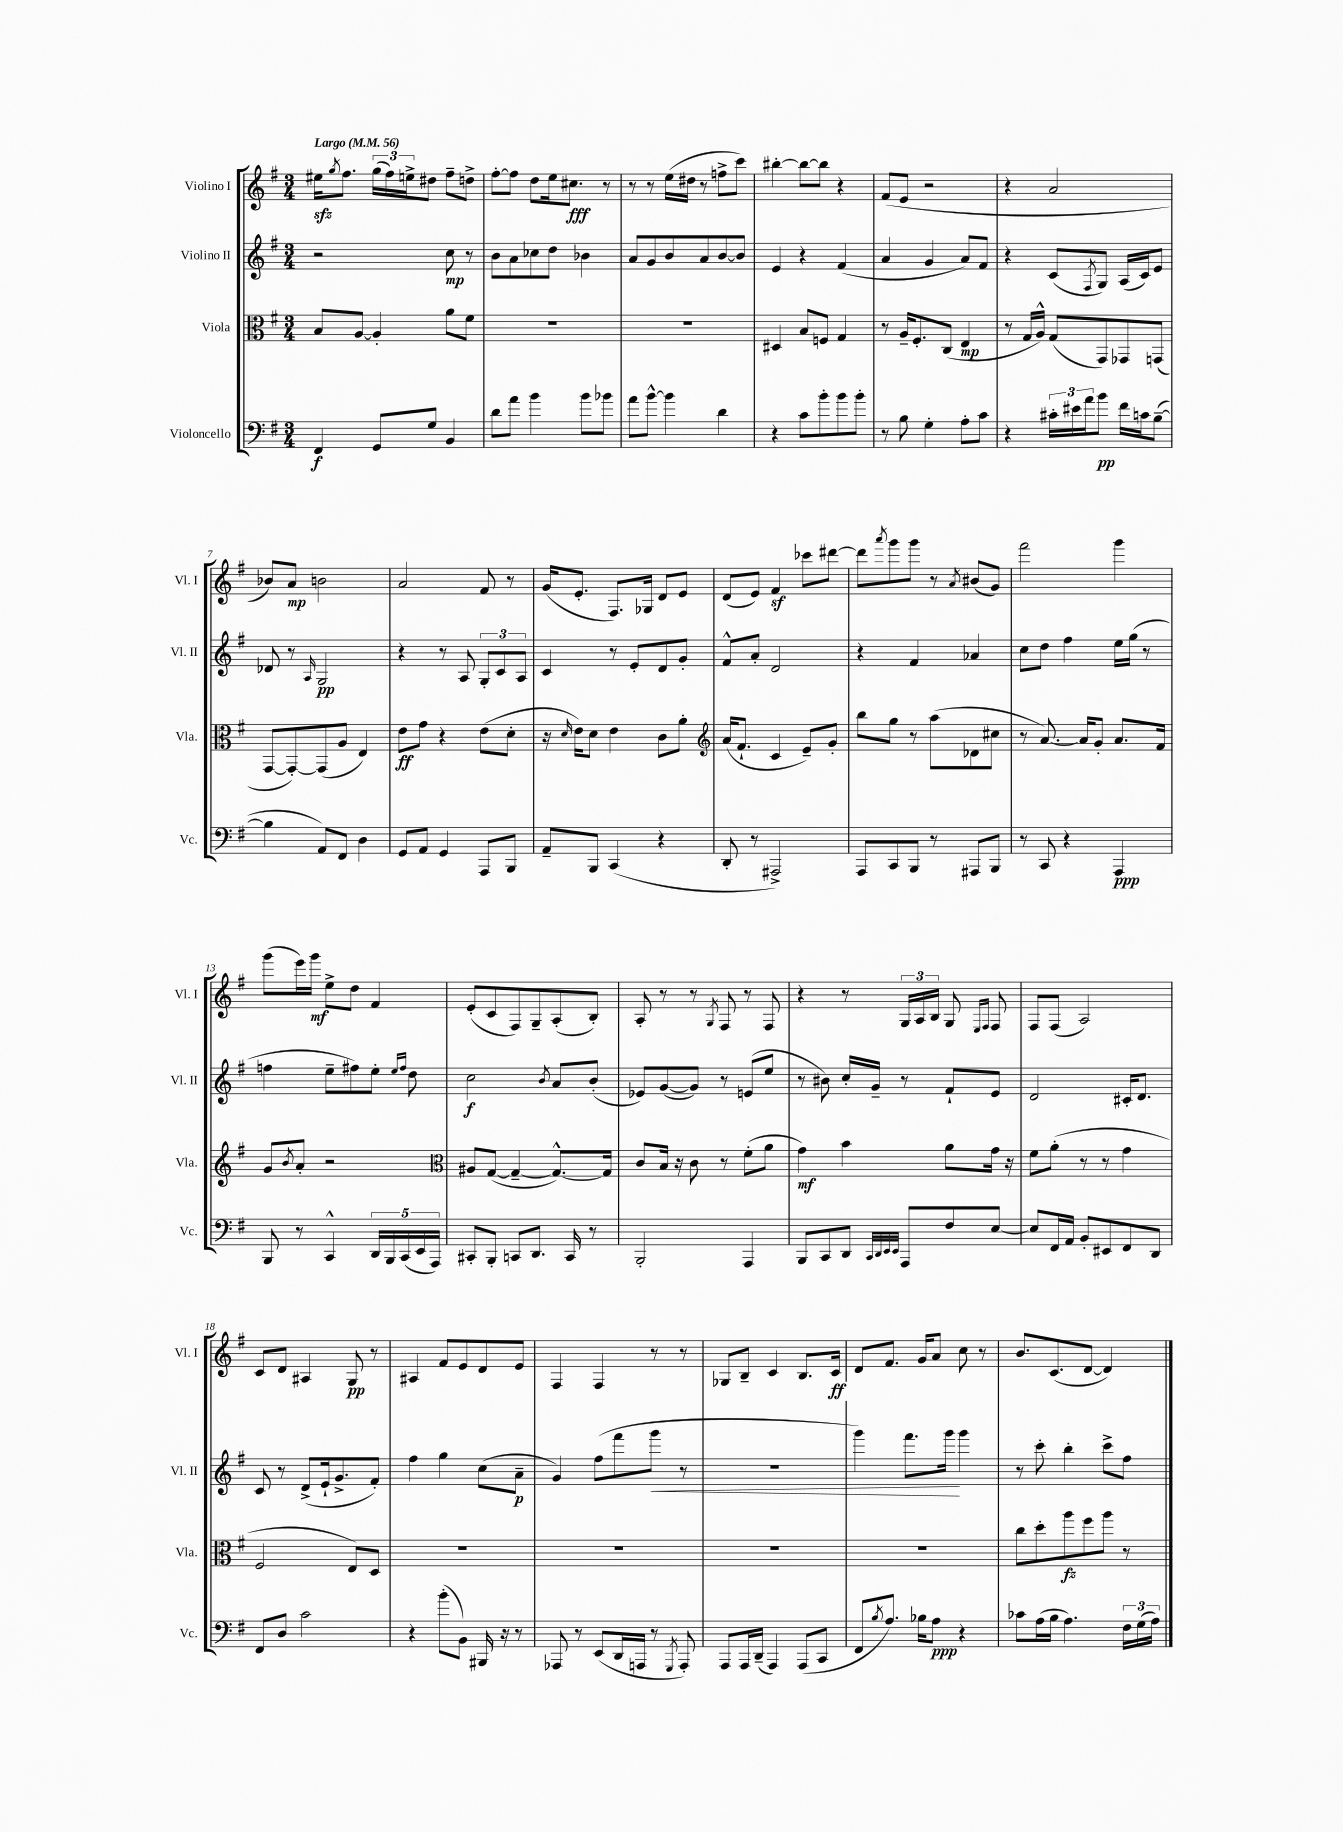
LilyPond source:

<<
\new StaffGroup <<
\new Staff = "s0" \with { instrumentName = "Violino I" shortInstrumentName = "Vl. I" } {
    \clef treble \key g \major \numericTimeSignature \time 3/4 \tempo "Largo" 4 = 56
    eis''16\sfz \acciaccatura { g''8 } fis''8. \tuplet 3/2 { g''16( fis''16) e''16-> } dis''8 fis''8-- d''8-> |
    fis''8~-. fis''8 d''8 e''16 cis''8.\fff r8 |
    r8 r8 e''16( dis''16 r8 f''8-> c'''8) |
    bis''4~-. bis''8~ bis''8 r4 |
    fis'8( e'8 r2 |
    r4 a'2 |
    bes'8) a'8\mp b'2 |
    a'2 fis'8 r8 |
    g'16( e'8.-. fis8.) ges16 d'8 e'8 |
    d'8( e'8) fis'4\sf ces'''8 dis'''8~ |
    dis'''8 \acciaccatura { a'''8 } g'''8 g'''8 r8 \acciaccatura { a'8 } bis'8( g'8) |
    fis'''2 g'''4 |
    g'''8( e'''16) g'''16\mf e''8-> d''8 fis'4 |
    e'8-.( c'8 fis8) g8-- a8-.( b8-.) |
    a8-. r8 r8 \acciaccatura { g8 } fis8 r8 fis8 |
    r4 r8 \tuplet 3/2 { g16 a16 b16 } g8 \grace { e16 fis16 } fis8 |
    fis8 fis8( a2) |
    c'8 d'8 ais4 g8\pp r8 |
    ais4 fis'8 e'8 d'8 e'8 |
    fis4 fis4 r8 r8 |
    ges8 b8-- c'4 b8. c'16\ff |
    d'8 fis'8. g'16 a'8 c''8 r8 |
    b'8. c'8.( d'8~ d'4) \bar "|." |
}
\new Staff = "s1" \with { instrumentName = "Violino II" shortInstrumentName = "Vl. II" } {
    \clef treble \key g \major \numericTimeSignature \time 3/4
    r2 c''8\mp r8 |
    b'8 a'8 ces''8 d''8 bes'4 |
    a'8 g'8 b'8 a'8 b'8~ b'8 |
    e'4 r4 fis'4( |
    a'4 g'4 a'8) fis'8 |
    r4 c'8( \acciaccatura { fis8 } g8) a16( c'16) e'8 |
    des'8 r8 \grace { a16 } g2\pp |
    r4 r8 a8 \tuplet 3/2 { g8-. c'8 a8 } |
    c'4 r8 e'8-. d'8 g'8-. |
    fis'8-^ a'8-. d'2 |
    r4 fis'4 aes'4 |
    c''8 d''8 fis''4 e''16 g''16( r8 |
    f''4 e''8-- fis''8) e''8-. \grace { e''16 fis''16 } d''8 |
    c''2\f \acciaccatura { b'8 } a'8 b'8-.( |
    ees'8) g'8~( g'8) r8 e'8( e''8 |
    r8 bis'8) c''16-. g'16-- r8 fis'8-! e'8 |
    d'2 cis'16-. d'8. |
    c'8 r8 d'8->( e'16-! g'8.-> fis'8-.) |
    fis''4 g''4 c''8( a'8--\p |
    g'4) fis''8( fis'''8 g'''8\< r8 |
    R2. |
    g'''4) fis'''8. g'''16\! g'''4 |
    r8 c'''8-. b''4-. c'''8-> fis''8 \bar "|." |
}
\new Staff = "s2" \with { instrumentName = "Viola" shortInstrumentName = "Vla." } {
    \clef alto \key g \major \numericTimeSignature \time 3/4
    b8 a8~ a4-. a'8 fis'8 |
    R2. |
    R2. |
    dis4 b8 f8 g4 |
    r8 a16-- fis8.-. c8( e4\mp |
    r8 g16 a16-^) g8( g,8) ges,8 g,8( |
    g,8~ g,8~-.) g,8( a8 e4) |
    e'8\ff g'8 r4 e'8( d'8-. |
    r16 \grace { d'16 } e'16) d'8 e'4 c'8 a'8-. |
    \clef treble a'16( fis'8.-! c'4 e'8--) g'8-. |
    b''8 g''8 r8 a''8( des'8 cis''8 |
    r8 a'8.~) a'16 g'8-. a'8. fis'16 |
    g'8 \acciaccatura { b'8 } a'8-. r2 |
    \clef alto ais8 g8~( g4~-- g8.~-^) g16 |
    c'8 b16 r16 c'8 r8 fis'8-.( a'8 |
    g'4\mf) b'4 a'8 g'16 r16 |
    fis'8 a'8-.( r8 r8 g'4 |
    fis2 e8) d8 |
    R2. |
    R2. |
    R2. |
    R2. |
    c''8 d''8-. a''8\fz fis''8 a''8 r8 \bar "|." |
}
\new Staff = "s3" \with { instrumentName = "Violoncello" shortInstrumentName = "Vc." } {
    \clef bass \key g \major \numericTimeSignature \time 3/4
    fis,4\f g,8 g8 b,4 |
    d'8 a'8 b'4 b'8 bes'8 |
    a'8 b'8~-^ b'4 d'4 |
    r4 c'8 b'8-. b'8 b'8-. |
    r8 b8 g4-. a8-. c'8 |
    r4 \tuplet 3/2 { cis'16-. eis'16 a'16 } b'8\pp fis'16 c'16 b8~--( |
    b4 a,8) fis,8 d4 |
    g,8 a,8 g,4 a,,8 b,,8 |
    a,8-- b,,8 c,4( r4 |
    d,8-. r8 ais,,2->) |
    a,,8 c,8 b,,8 r8 ais,,8 b,,8 |
    r8 c,8 r4 a,,4\ppp |
    b,,8 r8 c,4-^ \tuplet 5/4 { d,16 b,,16 c,16( e,16 a,,16) } |
    cis,8-. b,,8-. c,8 d,8. c,16 r8 |
    b,,2-. a,,4 |
    b,,8 c,8 d,8 \grace { c,32 d,32 e,32 e,32 } a,,8 fis8 e8~ |
    e8 fis,16 a,16 b,8-. eis,8 fis,8 d,8 |
    fis,8 d8 c'2 |
    r4 b'8-.( b,8) bis,,16 r16 r8 |
    aes,,8 r8 e,8( d,16 a,,16 r8 \acciaccatura { g,,8 } a,,8-.) |
    a,,8 a,,16 d,16--( a,,4) a,,8( c,8 |
    fis,8 \acciaccatura { b8 } a8.) bes16 a8\ppp r4 |
    ces'8 a16( b16 a4.) \tuplet 3/2 { fis16 g16( a16) } \bar "|." |
}
>>
>>
